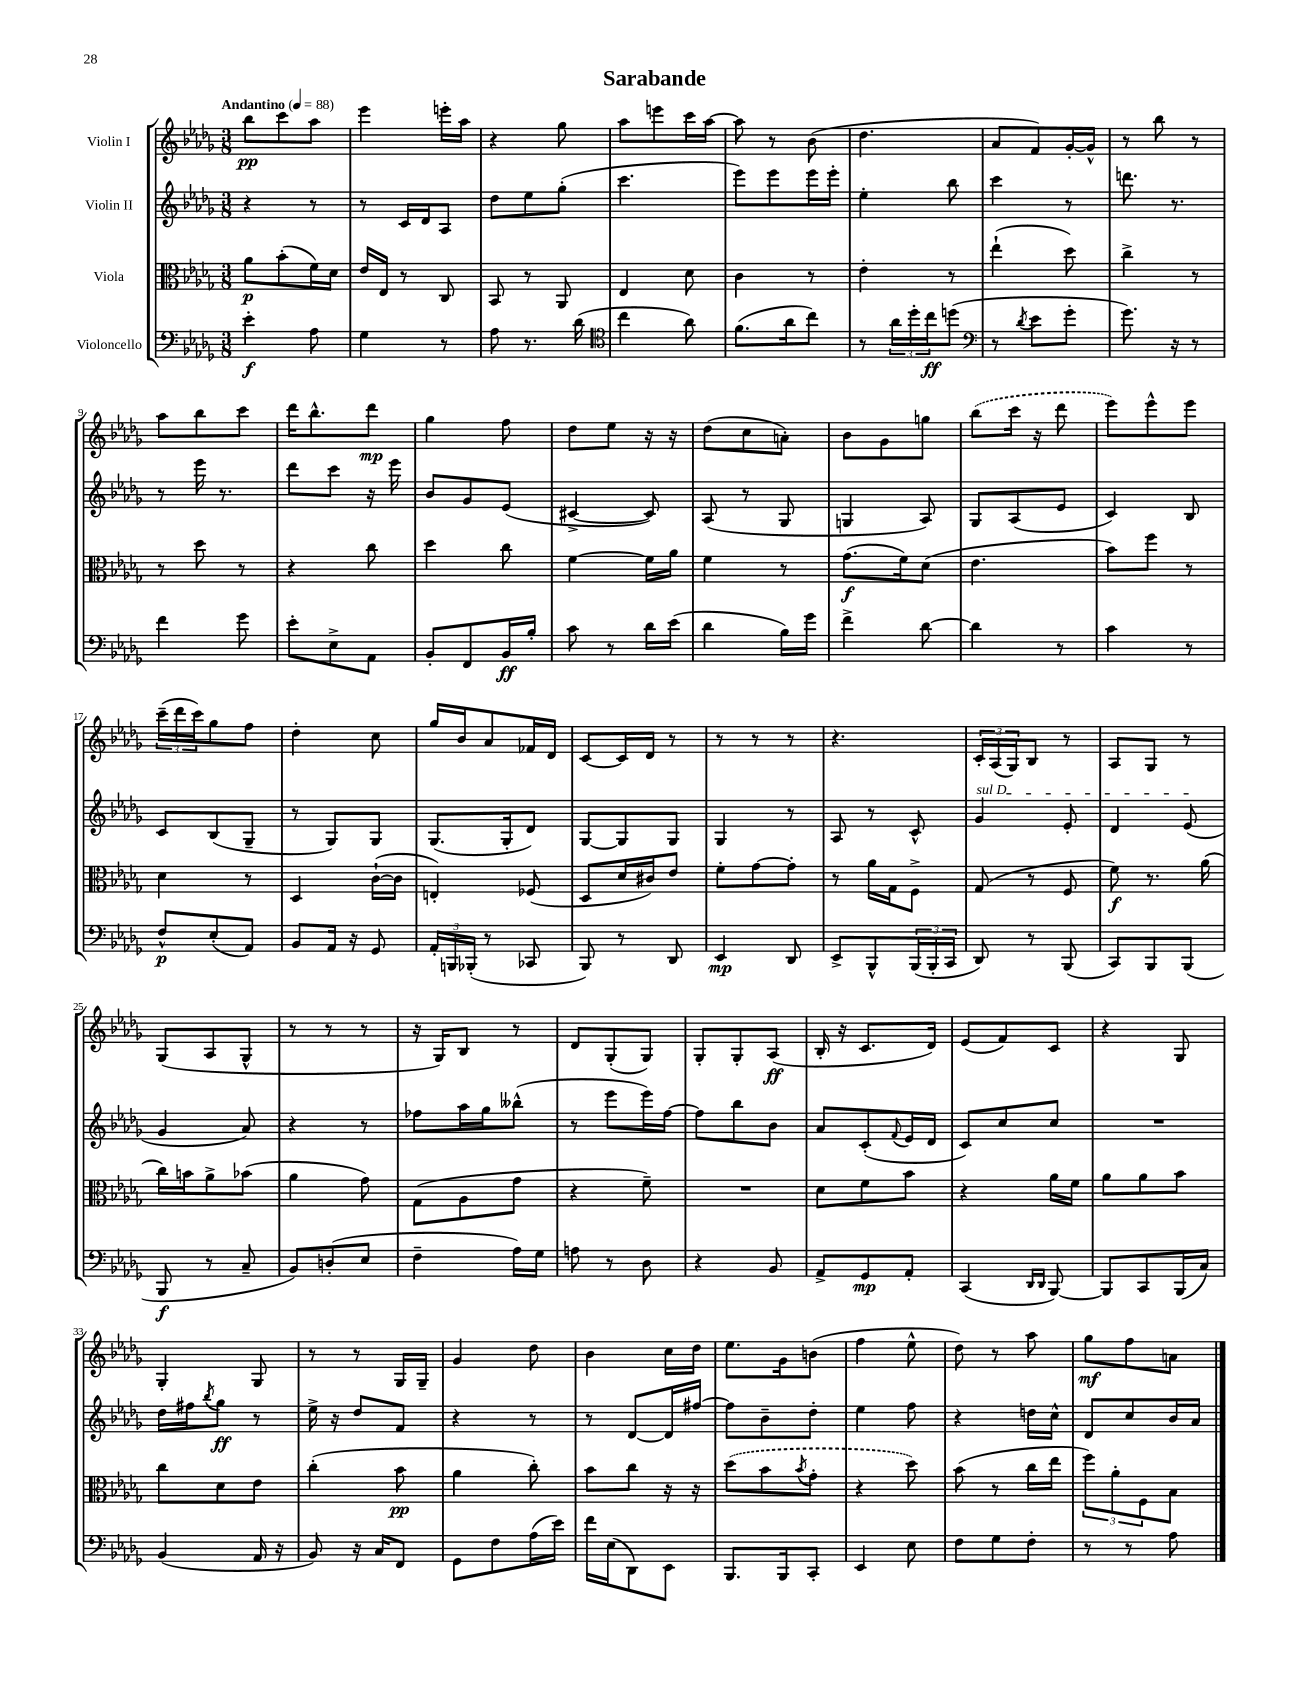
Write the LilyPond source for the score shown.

\header { title = "Sarabande" }
<<
\new StaffGroup <<
\new Staff = "s0" \with { instrumentName = "Violin I" } {
    \clef treble \key des \major \numericTimeSignature \time 3/8 \tempo "Andantino" 4 = 88
    bes''8\pp c'''8 aes''8 |
    ees'''4 e'''16-. aes''16 |
    r4 ges''8 |
    aes''8 e'''8 c'''16 aes''16~ |
    aes''8 r8 bes'8( |
    des''4. |
    aes'8 f'8) ges'16~-. ges'16-^ |
    r8 bes''8 r8 |
    aes''8 bes''8 c'''8 |
    des'''16 bes''8.-^ des'''8\mp |
    ges''4 f''8 |
    des''8 ees''8 r16 r16 |
    des''8( c''8 a'8-.) |
    bes'8 ges'8 g''8 |
    \once \slurDashed bes''8( c'''16 r16 des'''8 |
    ees'''8) ees'''8-^ ees'''8 |
    \tuplet 3/2 { c'''16--( des'''16 c'''16) } ges''8 f''8 |
    des''4-. c''8 |
    ges''16 bes'16 aes'8 fes'16 des'16 |
    c'8~ c'16 des'16 r8 |
    r8 r8 r8 |
    r4. |
    \tuplet 3/2 { c'16-. aes16( ges16) } bes8 r8 |
    aes8 ges8 r8 |
    ges8( aes8 ges8-^ |
    r8 r8 r8 |
    r16 ges16) bes8 r8 |
    des'8 ges8-.( ges8) |
    ges8-. ges8-. aes8\ff( |
    bes16-. r16 c'8. des'16) |
    ees'8( f'8) c'8 |
    r4 ges8 |
    ges4-. ges8 |
    r8 r8 ges16 ges16-- |
    ges'4 des''8 |
    bes'4 c''16 des''16 |
    ees''8. ges'16 b'8( |
    f''4 ees''8-^ |
    des''8) r8 aes''8 |
    ges''8\mf f''8 a'8 \bar "|." |
}
\new Staff = "s1" \with { instrumentName = "Violin II" } {
    \clef treble \key des \major \numericTimeSignature \time 3/8
    r4 r8 |
    r8 c'16 des'16 aes8 |
    des''8 ees''8 ges''8-.( |
    c'''4. |
    ees'''8) ees'''8 ees'''16 ees'''16-. |
    ees''4-. bes''8 |
    c'''4 r8 |
    d'''8. r8. |
    r8 ees'''16 r8. |
    des'''8 c'''8 r16 ees'''16 |
    bes'8 ges'8 ees'8( |
    cis'4~-> cis'8) |
    aes8( r8 ges8 |
    g4 aes8) |
    ges8 aes8( ees'8 |
    c'4) bes8 |
    c'8 bes8( ges8-- |
    r8 ges8) ges8 |
    ges8.( ges16-. des'8) |
    ges8~ ges8 ges8 |
    ges4 r8 |
    aes8 r8 c'8-^ |
    \once \override TextSpanner.bound-details.left.text = \markup { \italic "sul D" } ges'4\startTextSpan ees'8-. |
    des'4 ees'8\stopTextSpan( |
    ges'4 aes'8) |
    r4 r8 |
    fes''8 aes''16 ges''16 beses''8-^( |
    r8 ees'''8 ees'''16) f''16~ |
    f''8 bes''8 bes'8 |
    aes'8 c'8-.( \appoggiatura { f'8 } ees'16 des'16 |
    c'8) c''8 c''8 |
    R4. |
    des''16 fis''16 \acciaccatura { bes''8 } ges''8\ff r8 |
    ees''16-> r16 des''8 f'8 |
    r4 r8 |
    r8 des'8~ des'16 fis''16~ |
    fis''8 bes'8-- des''8-. |
    ees''4 f''8 |
    r4 d''16 c''16-^ |
    des'8 c''8 bes'16 aes'16 \bar "|." |
}
\new Staff = "s2" \with { instrumentName = "Viola" } {
    \clef alto \key des \major \numericTimeSignature \time 3/8
    aes'8\p bes'8-.( f'16) des'16 |
    ees'16 ees16 r8 c8 |
    bes,8 r8 aes,8 |
    ees4 des'8 |
    c'4 r8 |
    ees'4-. r8 |
    ees''4-!( des''8) |
    c''4-> r8 |
    r8 des''8 r8 |
    r4 c''8 |
    des''4 c''8 |
    f'4~ f'16 aes'16 |
    f'4 r8 |
    ges'8.\f( f'16) des'8( |
    ees'4. |
    bes'8) f''8 r8 |
    des'4 r8 |
    des4 c'16~-!( c'16 |
    e4-.) fes8( |
    des8 des'16 cis'16) ees'8 |
    f'8-. ges'8~ ges'8-. |
    r8 aes'16 ges16 f8-> |
    ges8( r8 f8 |
    f'8\f) r8. aes'16( |
    c''16) b'16 aes'8-> bes'8( |
    aes'4 ges'8) |
    ges8( aes8 ges'8 |
    r4 f'8--) |
    R4. |
    des'8 f'8 bes'8 |
    r4 aes'16 f'16 |
    aes'8 aes'8 bes'8 |
    c''8 des'8 ees'8 |
    c''4-.( bes'8\pp |
    aes'4 c''8-.) |
    bes'8 c''8 r16 r16 |
    \once \slurDashed des''8( bes'8 \acciaccatura { bes'8 } ges'8-. |
    r4 des''8) |
    bes'8( r8 c''16 ees''16 |
    \tuplet 3/2 { f''8) aes'8-. f8 } bes8 \bar "|." |
}
\new Staff = "s3" \with { instrumentName = "Violoncello" } {
    \clef bass \key des \major \numericTimeSignature \time 3/8
    ees'4-.\f aes8 |
    ges4 r8 |
    aes8 r8. des'16( |
    \clef tenor c''4 aes'8) |
    f'8.( aes'16 c''8) |
    r8 \tuplet 3/2 { aes'16 des''16-. c''16\ff } d''8( |
    \clef bass r8 \acciaccatura { des'8 } ees'8 ges'8-. |
    ges'8.) r16 r8 |
    f'4 ges'8 |
    ees'8-. ees8-> aes,8 |
    bes,8-. f,8 bes,16\ff bes16-. |
    c'8 r8 des'16 ees'16( |
    des'4 bes16) ges'16 |
    f'4-> des'8~ |
    des'4 r8 |
    c'4 r8 |
    f8-^\p ees8-.( aes,8) |
    bes,8 aes,16 r16 ges,8 |
    \tuplet 3/2 { aes,16-. b,,16 bes,,16-.( } r8 ces,8 |
    bes,,8) r8 des,8 |
    ees,4\mp des,8 |
    ees,8-> bes,,8-^ \tuplet 3/2 { bes,,16( bes,,16-. c,16 } |
    des,8) r8 bes,,8( |
    c,8) bes,,8 bes,,8( |
    bes,,8\f r8 c8-- |
    bes,8) d8-.( ees8 |
    f4-- aes16) ges16 |
    a8 r8 des8 |
    r4 bes,8 |
    aes,8-> ges,8\mp aes,8-. |
    c,4( \grace { des,16 des,16 } bes,,8~) |
    bes,,8 c,8 bes,,16( c16) |
    bes,4( aes,16 r16 |
    bes,8) r16 c16 f,8 |
    ges,8 f8 aes16( ees'16) |
    f'16 ees16( des,8) ees,8 |
    bes,,8. bes,,16 c,8-. |
    ees,4 ees8 |
    f8 ges8 f8-. |
    r8 r8 aes8 \bar "|." |
}
>>
>>
